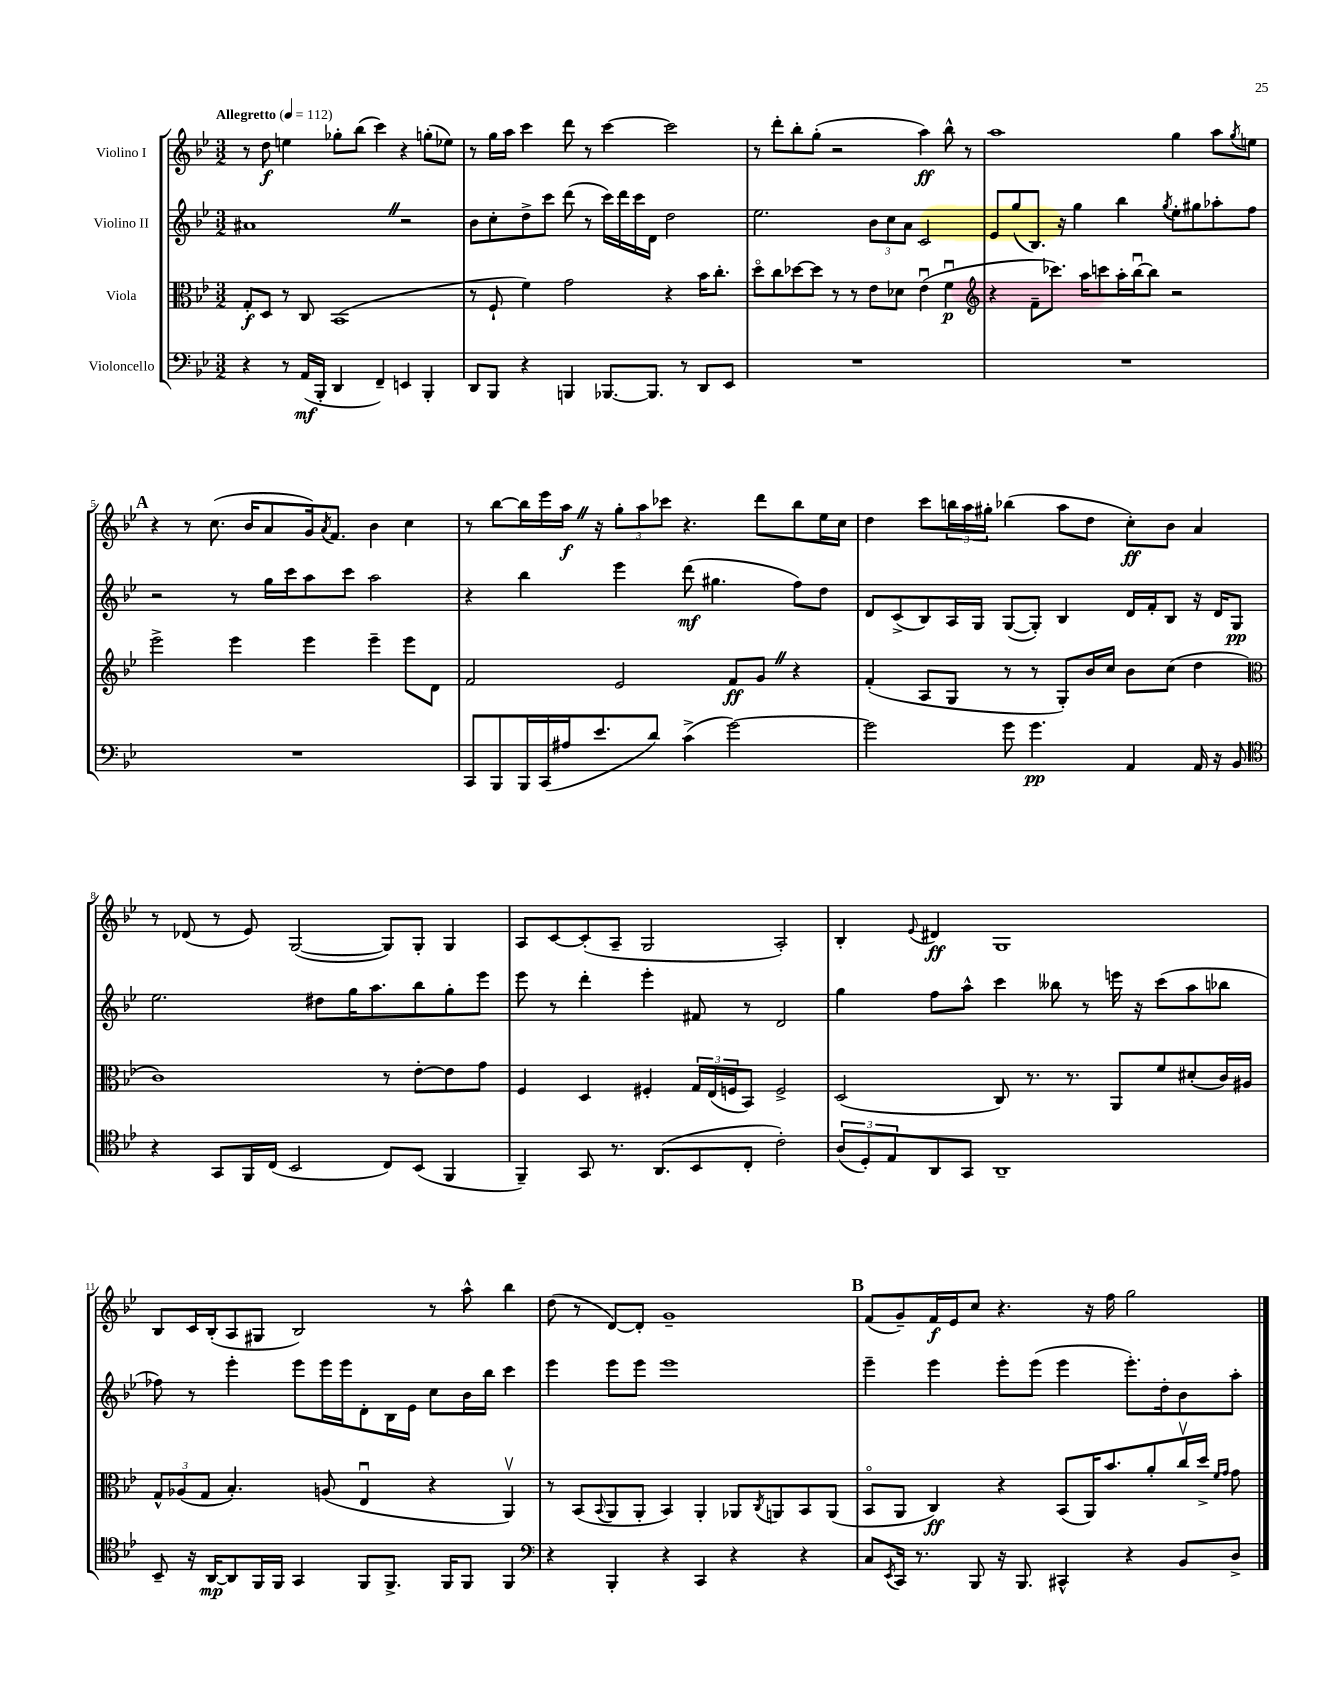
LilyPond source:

<<
\new StaffGroup <<
\new Staff = "s0" \with { instrumentName = "Violino I" } {
    \clef treble \key bes \major \numericTimeSignature \time 3/2 \tempo "Allegretto" 4 = 112
    r8 d''8\f e''4 ges''8-. bes''8( c'''4) r4 g''8-.( ees''8) |
    r8 g''16 a''16 c'''4 d'''8 r8 c'''4~ c'''2 |
    r8 d'''8-. bes''8-. g''8-.( r2 a''4\ff) bes''8-^ r8 |
    a''1 g''4 a''8 \acciaccatura { g''8 } e''8 |
    \mark \markup { \bold "A" } r4 r8 c''8.( bes'16 a'8 g'16) \acciaccatura { a'8 } f'8. bes'4 c''4 |
    r8 bes''8~ bes''16 ees'''16 a''16\f \once \override BreathingSign.text = \markup { \musicglyph "scripts.caesura.straight" } \breathe r16 \tuplet 3/2 { g''8-. a''8 ces'''8 } r4. d'''8 bes''8 ees''16 c''16 |
    d''4 c'''8 \tuplet 3/2 { b''16 a''16 gis''16-. } bes''4( a''8 d''8 c''8-.\ff) bes'8 a'4 |
    r8 des'8( r8 ees'8) g2~( g8) g8-. g4 |
    a8 c'8~ c'8-.( a8-- g2 a2-.) |
    bes4-. \appoggiatura { ees'8 } dis'4\ff g1 |
    bes8 c'16 bes16-.( a8 gis8 bes2) r8 a''8-^ bes''4 |
    d''8( r8 d'8~) d'8-. g'1-- |
    \mark \markup { \bold "B" } f'8( g'8--) f'16\f ees'16 c''8 r4. r16 f''16 g''2 \bar "|." |
}
\new Staff = "s1" \with { instrumentName = "Violino II" } {
    \clef treble \key bes \major \numericTimeSignature \time 3/2
    ais'1 \once \override BreathingSign.text = \markup { \musicglyph "scripts.caesura.straight" } \breathe r2 |
    bes'8 c''8-. d''8-> c'''8 d'''8( r8 c'''16) d'''16 c'''16 d'16 d''2 |
    ees''2. \tuplet 3/2 { bes'8 c''8 a'8 } c'2 |
    ees'8 g''8( bes8.) r16 g''4 bes''4 \acciaccatura { g''8 } ees''8-. gis''8 aes''8-. f''8 |
    \mark \markup { \bold "A" } r2 r8 g''16 c'''16 a''8 c'''8 a''2 |
    r4 bes''4 ees'''4 d'''8\mf( gis''4. f''8) d''8 |
    d'8 c'8->( bes8) a16 g16 g8~( g8-.) bes4 d'16 f'16-. bes8 r16 d'16 g8\pp |
    ees''2. dis''8 g''16 a''8. bes''8 g''8-. ees'''8 |
    ees'''8 r8 d'''4-. ees'''4-. fis'8 r8 d'2 |
    g''4 f''8 a''8-^ c'''4 beses''8 r8 e'''16 r16 c'''8( a''8 bes''8 |
    fes''8) r8 ees'''4-. ees'''8 ees'''16 ees'''16 d'8-. bes16 ees'16 c''8 bes'16 bes''16 c'''4 |
    ees'''4 ees'''8 ees'''8 ees'''1 |
    \mark \markup { \bold "B" } ees'''4-- ees'''4 ees'''8-. ees'''8( ees'''4 ees'''8.-.) d''16-. bes'8 a''8-. \bar "|." |
}
\new Staff = "s2" \with { instrumentName = "Viola" } {
    \clef alto \key bes \major \numericTimeSignature \time 3/2
    g8-.\f d8 r8 c8 bes,1( |
    r8 f8-! f'4) g'2 r4 bes'16 c''8.-. |
    d''8\flageolet c''8 des''8~ des''8 r8 r8 ees'8 des'8 ees'4\downbow( f'4\downbow\p |
    \clef treble r4 f'8-- ces'''8.) a''16 c'''8 a''16-. bes''16~\downbow bes''8 r2 |
    \mark \markup { \bold "A" } ees'''2-> ees'''4 ees'''4 ees'''4-- ees'''8 d'8 |
    f'2 ees'2 f'8\ff g'8 \once \override BreathingSign.text = \markup { \musicglyph "scripts.caesura.straight" } \breathe r4 |
    f'4-.( a8 g8 r8 r8 g8-.) bes'16 c''16 bes'8 c''8( d''4 |
    \clef alto c'1) r8 ees'8~-. ees'8 g'8 |
    f4 d4 fis4-. \tuplet 3/2 { g16 ees16( f16 } bes,8) f2-> |
    d2( c8) r8. r8. a,8 f'8 dis'8-.( c'16) ais16 |
    \tuplet 3/2 { g8-^ aes8( g8 } bes4.-.) a8( ees4\downbow r4 a,4\upbow) |
    r8 bes,8( \appoggiatura { bes,8 } a,8 a,8-. bes,4) a,4-. aes,8 \acciaccatura { c8 } a,8 bes,8 a,8( |
    \mark \markup { \bold "B" } bes,8\flageolet a,8 c4\ff) r4 bes,8( a,16) bes'8. a'8-. c''16\upbow d''16-> \grace { f'16 g'16 } g'8 \bar "|." |
}
\new Staff = "s3" \with { instrumentName = "Violoncello" } {
    \clef bass \key bes \major \numericTimeSignature \time 3/2
    r4 r8 a,16\mf( bes,,16-. d,4 f,4--) e,4 bes,,4-. |
    d,8 bes,,8 r4 b,,4 bes,,8.~ bes,,8. r8 d,8 ees,8 |
    R1. |
    R1. |
    \mark \markup { \bold "A" } R1. |
    c,8 bes,,8 bes,,16 c,16( ais16 ees'8. d'8) c'4->( g'2~) |
    g'2 g'8 g'4.\pp a,4 a,16 r16 bes,8 |
    \clef tenor r4 g,8 f,16 c16( bes,2 c8) bes,8( f,4 |
    f,4--) g,8 r8. a,8.( bes,8 c8-. c'2-.) |
    \tuplet 3/2 { a8( d8-.) ees8 } a,8 g,8 a,1-- |
    bes,8-- r16 a,16~\mp a,8 f,16 f,16 g,4 f,8 f,8.-> f,16 f,8 f,4 |
    \clef bass r4 bes,,4-. r4 c,4 r4 r4 |
    \mark \markup { \bold "B" } c8 \acciaccatura { ees,8 } c,16 r8. bes,,8 r16 bes,,8. cis,4-^ r4 bes,8 d8-> \bar "|." |
}
>>
>>
